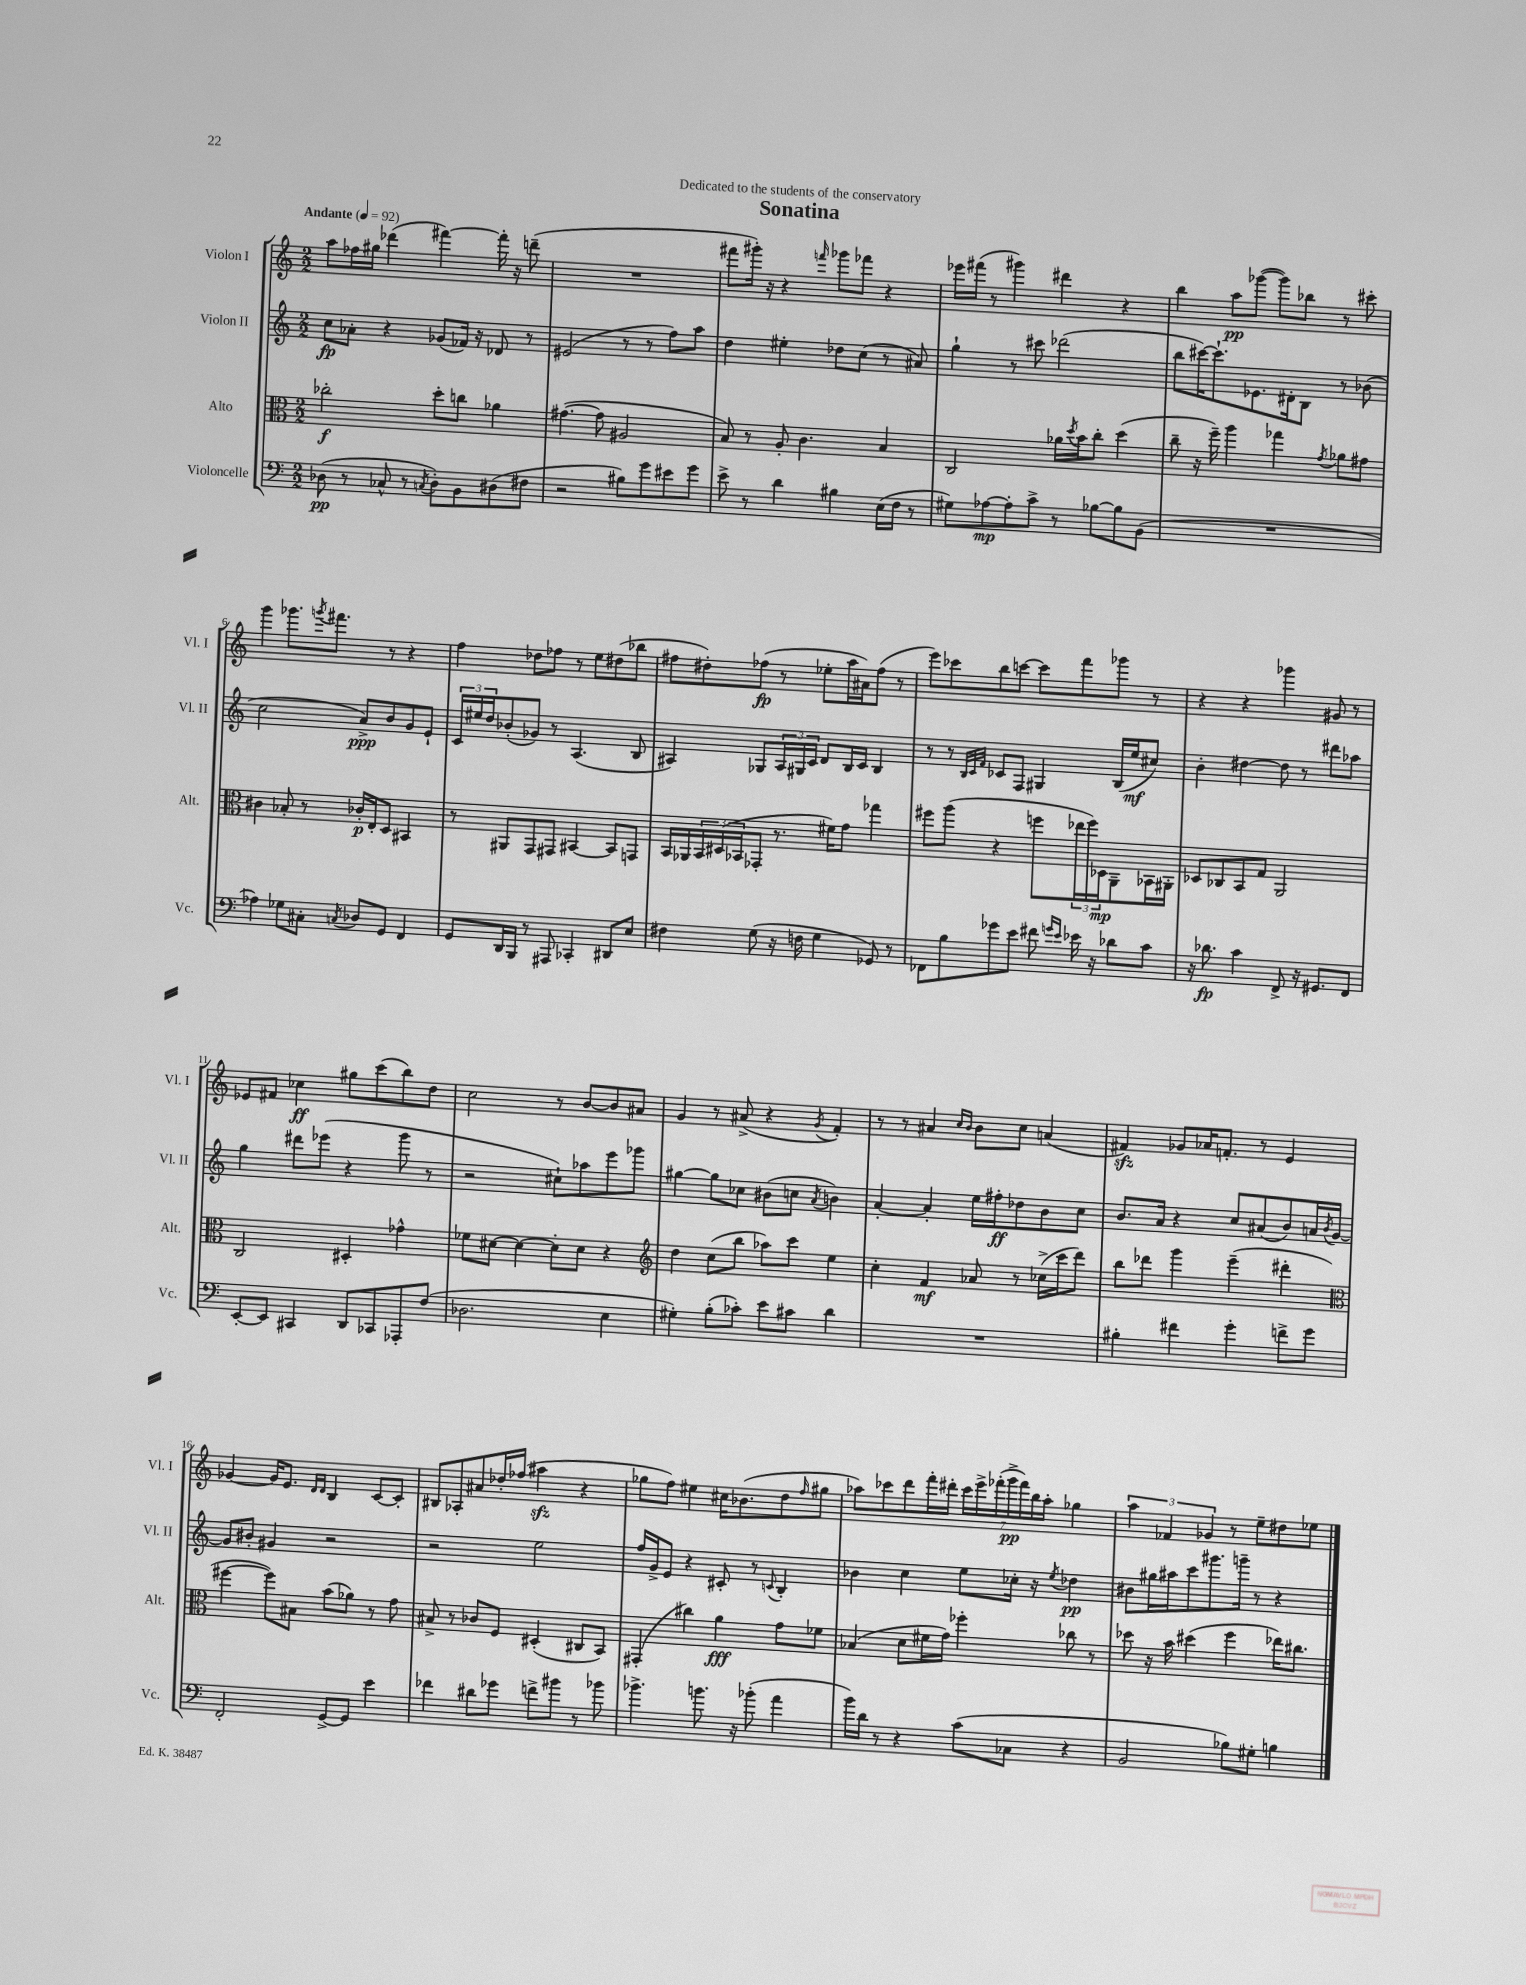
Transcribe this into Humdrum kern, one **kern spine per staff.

**kern	**dynam	**kern	**dynam	**kern	**dynam	**kern	**dynam
*part4	*part4	*part3	*part3	*part2	*part2	*part1	*part1
*staff4	*staff4	*staff3	*staff3	*staff2	*staff2	*staff1	*staff1
*I"Violoncelle	*	*I"Alto	*	*I"Violon II	*	*I"Violon I	*
*I'Vc.	*	*I'Alt.	*	*I'Vl. II	*	*I'Vl. I	*
*clefF4	*	*clefC3	*	*clefG2	*	*clefG2	*
*k[]	*	*k[]	*	*k[]	*	*k[]	*
*M2/2	*	*M2/2	*	*M2/2	*	*M2/2	*
*MM92	*	*MM92	*	*MM92	*	*MM92	*
=1	=1	=1	=1	=1	=1	=1	=1
!	!	!	!	!	!	!LO:TX:a:B:t=Andante	!
(8D-X\	pp	2cc-X'\	f	8cc\L	fp	8aa\L	.
8r	.	.	.	8a-X'\J	.	16ff-X\L	.
.	.	.	.	.	.	16gg#X\JJ	.
8C-X^^/	.	.	.	4r	.	(4ddd-X\	.
8r	.	.	.	.	.	.	.
8qCn/	.	.	.	.	.	.	.
8D-'\L)	.	8dd'\L	.	(8g-X/L	.	[4fff#X\)	.
8BB\	.	8ccn\J	.	16f-X/Jk)	.	.	.
.	.	.	.	16r	.	.	.
(8D#X\	.	4a-X\	.	8d-X/	.	16fff#'\]	.
.	.	.	.	.	.	16r	.
8F#X\J	.	.	.	8r	.	(8dddn~\	.
=2	=2	=2	=2	=2	=2	=2	=2
2r	.	([4.g#X\	.	(2e#X/	.	1r	.
.	.	8g#\]	.	.	.	.	.
8B#X\L)	.	2A#X/	.	8r	.	.	.
8g\	.	.	.	8r	.	.	.
8e#X\	.	.	.	8ff\L)	.	.	.
8g\J	.	.	.	8aa\J	.	.	.
=3	=3	=3	=3	=3	=3	=3	=3
8e^\	.	8B/)	.	4dd\	.	8fff#X\L	.
8r	.	8r	.	.	.	16ggg#X'\Jk)	.
.	.	.	.	.	.	16r	.
4d\	.	8A'/	.	4ee#X'\	.	4r	.
.	.	4.c\	.	.	.	.	.
.	.	.	.	.	.	16qqfffn/	.
4B#X\	.	.	.	8dd-X\L	.	8ggg-X\L	.
.	.	.	.	(8cc\J	.	8fff-X\J	.
(16E\LL	.	4B/	.	8r	.	4r	.
16F\JJ	.	.	.	.	.	.	.
8r	.	.	.	8a#X/)	.	.	.
=4	=4	=4	=4	=4	=4	=4	=4
8G#X\L)	.	2C/	.	4gg`\	.	16eee-X\LL	.
.	.	.	.	.	.	(16fff#X\JJ	.
[8A-X\	mp	.	.	.	.	8r	.
8A-'\]	.	.	.	8r	.	4ggg#X\)	.
8c^\J	.	.	.	8ccc#X\	.	.	.
8r	.	16a-X\LL	.	(2ddd-X\	.	4ddd#X\	.
.	.	8qdd/	.	.	.	.	.
.	.	16b\J	.	.	.	.	.
[8B-X\L	.	8cc'\J	.	.	.	.	.
8B-\]	.	(4dd\	.	.	.	4r	.
(8BB\J	.	.	.	.	.	.	.
=5	=5	=5	=5	=5	=5	=5	=5
1r	.	8cc~\	.	8bb\L	.	4bb\	.
.	.	16r	.	[16ccc#X\K)	.	.	.
.	.	16ff~\)	.	8.ccc#`\]	.	.	.
.	.	4aa\	.	.	.	8aa\L	pp
.	.	.	.	8.e-X\	.	([8ggg-X\J	.
.	.	4gg-X\	.	.	.	8ggg-\L])	.
.	.	.	.	16d#X'\k	.	.	.
.	.	.	.	8B\J	.	8bb-X\J	.
.	.	8qg/	.	.	.	.	.
.	.	8a-X\L	.	8r	.	8r	.
.	.	8g#X\J	.	(8b-X\	.	8ccc#X'\	.
!!LO:LB:g=z
=6	=6	=6	=6	=6	=6	=6	=6
4A-X\)	.	4c#X\	.	2cc\	.	4ggg\	.
8G-X\L	.	8B-X'/	.	.	.	8.ggg-X\L	.
8C#X'\J	.	8r	.	.	.	.	.
.	.	.	.	.	.	8qgggn/	.
.	.	.	.	.	.	8.fff#X\J	.
8qCn/	.	.	.	.	.	.	.
8D-X/L	.	16c-X'/LL	p	8a^/L)	ppp	.	.
.	.	16E'/J	.	.	.	.	.
8GG/J	.	8D/J	.	8b/	.	8r	.
4FF/	.	4BB#X/	.	8g/	.	4r	.
.	.	.	.	8e`/J	.	.	.
=7	=7	=7	=7	=7	=7	=7	=7
8GG/L	.	8r	.	24c/LL	.	4ff\	.
.	.	.	.	24ee#X/	.	.	.
.	.	.	.	24dd/J	.	.	.
16DD/L	.	8AA#X/L	.	(8b-X'/	.	.	.
16BBB/JJ	.	.	.	.	.	.	.
8r	.	8GG/	.	8g-X/J)	.	8dd-X\L	.
8AAA#X/	.	8GG#X/J	.	8r	.	8ff-X\J	.
4CC-X'/	.	[4BB#X/	.	(4.A/	.	8r	.
.	.	.	.	.	.	8ee\L	.
8DD#X/L	.	8BB#/L]	.	.	.	(8dd#X\	.
8E/J	.	8GGn/J	.	8B/	.	8bb-X\J	.
=8	=8	=8	=8	=8	=8	=8	=8
4F#X\	.	16BB/LL	.	4A#X/)	.	8ff#X\L	.
.	.	16AA-X/	.	.	.	.	.
.	.	24BB/	.	.	.	8dd#X'\)	.
.	.	(24D#X/	.	.	.	.	.
.	.	24BB-X/J	.	.	.	.	.
(8G\	.	8GG-X'/J	.	8G-X/L	.	(8ff-X\J	fp
16r	.	8.r	.	24A#/L	.	8r	.
.	.	.	.	24G#X/	.	.	.
16Fn\	.	.	.	.	.	.	.
.	.	.	.	24c/JJ	.	.	.
4G\	.	.	.	8d/L	.	8ee-X'\L	.
.	.	16f#X\KL)	.	.	.	.	.
.	.	8g\J	.	16B/L	.	16aa\L	.
.	.	.	.	16c/JJ	.	16a#X\J)	.
8GG-X/)	.	4gg-X\	.	4B/	.	(8ff-\J	.
8r	.	.	.	.	.	8r	.
=9	=9	=9	=9	=9	=9	=9	=9
8FF-X\L	.	8ff#X\L	.	8r	.	8eee\L)	.
8B\	.	(8aa\J	.	8r	.	8ccc-X\	.
.	.	.	.	32qqB/LLL	.	.	.
.	.	.	.	32qqc/	.	.	.
.	.	.	.	32qqf/JJJ	.	.	.
8g-X\	.	4r	.	8c-X/L	.	8bb\	.
8e\J	.	.	.	8F/J	.	[8cccn\J	.
8f#X\	.	8ffn\L	.	4G#X/	.	8ccc\L]	.
16qqgn/LL	.	.	.	.	.	.	.
16qqe/JJ	.	.	.	.	.	.	.
16e-X\	.	24ee-X\L	.	.	.	8fff\	.
.	.	24ff\)	.	.	.	.	.
16r	.	.	.	.	.	.	.
.	.	24D-X\J	mp	.	.	.	.
8d-X\L	.	8AA~\	.	(16B/LL	.	8ggg-X\J	.
.	.	.	.	16ee/J	mf	.	.
8c\J	.	16BB-X\L	.	8cc#X/J)	.	8r	.
.	.	16AA#X'\JJ	.	.	.	.	.
=10	=10	=10	=10	=10	=10	=10	=10
16r	.	8D-X/L	.	4b'\	.	4r	.
8.d-X\	fp	.	.	.	.	.	.
.	.	8C-X/	.	.	.	.	.
4c\	.	8BB/	.	[4dd#X\	.	4r	.
.	.	8G/J	.	.	.	.	.
8FF^/	.	2AA/	.	8dd#\]	.	4ggg-X\	.
16r	.	.	.	8r	.	.	.
8.GG#X/L	.	.	.	.	.	.	.
.	.	.	.	8ddd#X\L	.	8g#X/	.
8FF/J	.	.	.	8aa-X\J	.	8r	.
!!LO:LB:g=z
=11	=11	=11	=11	=11	=11	=11	=11
[8EE'/L	.	2C/	.	4gg\	.	8e-X/L	.
8EE/J]	.	.	.	.	.	8f#X/J	.
4CC#X/	.	.	.	8ddd#X\L	.	4cc-X\	ff
.	.	.	.	(8eee-X\J	.	.	.
8DD/L	.	4D#X'/	.	4r	.	8gg#X\L	.
8CC-X/	.	.	.	.	.	(8ccc\	.
8AAA-X'/	.	4g-X^^\	.	8ggg\	.	8bb\)	.
(8F/J	.	.	.	8r	.	8dd\J	.
=12	=12	=12	=12	=12	=12	=12	=12
2.D-X\	.	8f-X\L	.	2r	.	2cc\	.
.	.	[8d#X\J	.	.	.	.	.
.	.	4d#\_	.	.	.	.	.
.	.	8d#'\L]	.	8cc#X`\L)	.	8r	.
.	.	8d#\J	.	8aa-X\	.	[8b/L	.
4E\	.	4r	.	8eee\	.	8b/]	.
.	.	.	.	8ggg-X\J	.	8a#X/J	.
=13	=13	=13	=13	=13	=13	=13	=13
*	*	*clefG2	*	*	*	*	*
4G#X'\)	.	4dd\	.	[4gg#X\	.	4g/	.
(8B'\L	.	(8cc\L	.	8gg#\L]	.	8r	.
8c-X'\J)	.	8bb\J	.	8cc-X\J	.	(8a#X^/	.
8e\L	.	8aa-X\L)	.	(8b#X\L	.	4r	.
8c#X\J	.	8ccc\J	.	8ccn\J	.	.	.
.	.	.	.	8qa/	.	8qg/	.
4d\	.	4ee\	.	4bn\)	.	4f'/)	.
=14	=14	=14	=14	=14	=14	=14	=14
1r	.	4cc'\	.	[4a'/	.	8r	.
.	.	.	.	.	.	8r	.
.	.	4f/	mf	4a'/]	.	4a#X/	.
.	.	.	.	.	.	16qqcc/LL	.
.	.	.	.	.	.	16qqb/JJ	.
.	.	8a-X/	.	16ee\LL	.	8b\L	.
.	.	.	.	16ff#X'\J	ff	.	.
.	.	8r	.	8dd-X\	.	8cc\J	.
.	.	(16cc-X^\LL	.	8b\	.	(4an/	.
.	.	16ccc\J	.	.	.	.	.
.	.	8ddd\J)	.	8cc\J	.	.	.
=15	=15	=15	=15	=15	=15	=15	=15
4B#X'\	.	8bb\L	.	8.b/L	.	4f#Xzz/)	.
.	.	8ddd-X\J	.	.	.	.	.
.	.	.	.	16a/Jk	.	.	.
4f#X\	.	4ggg\	.	4r	.	8g-X/L	.
.	.	.	.	.	.	16a-X/K	.
.	.	.	.	.	.	8.fn'/J	.
4g'\	.	(4eee~\	.	8cc/L	.	.	.
.	.	.	.	(8a#X/	.	8r	.
8fn^\L	.	4ddd#X'\	.	8b/)	.	4e/	.
8g\J	.	.	.	16an/L	.	.	.
.	.	.	.	8qb/	.	.	.
.	.	.	.	[16g/JJ	.	.	.
!!LO:LB:g=z
=16	=16	=16	=16	=16	=16	=16	=16
*	*	*clefC3	*	*	*	*	*
2FF'/	.	[4ff#X\	.	8g/L]	.	[4g-X/	.
.	.	.	.	8b#X'/J	.	.	.
.	.	8ff#\L])	.	4g#X/	.	16g-/KL]	.
.	.	.	.	.	.	8.e/J	.
.	.	8B#X\J	.	.	.	.	.
.	.	.	.	.	.	16qqd/LL	.
.	.	.	.	.	.	16qqd/JJ	.
[8GG^/L	.	(8b\L	.	2r	.	4B/	.
8GG/J]	.	8a-X\J)	.	.	.	.	.
4e\	.	8r	.	.	.	[8c/L	.
.	.	8g\	.	.	.	8c'/J]	.
=17	=17	=17	=17	=17	=17	=17	=17
4f-X\	.	8B#X^/	.	2r	.	8B#X/L	.
.	.	8r	.	.	.	8A-X'/	.
8d#X\L	.	8c-X/L	.	.	.	8a#X/	.
8g-X\J	.	8F/J	.	.	.	16dd-X'/L	.
.	.	.	.	.	.	(16ff-X/JJ	.
8fn^\L	.	(4D#X'/	.	2ee\	.	4aa#Xzz\	.
8b#X\J	.	.	.	.	.	.	.
8r	.	8C#X/L	.	.	.	4r	.
8b-X\	.	8BB/J)	.	.	.	.	.
=18	=18	=18	=18	=18	=18	=18	=18
4.b-X^\	.	(4GG#X'/	.	16ff/LL	.	8gg-X\L	.
.	.	.	.	16g^/J	.	.	.
.	.	.	.	8e/J	.	8ff\J)	.
.	.	4cc#X\)	.	4r	.	4ee#X\	.
8.bn\	.	.	.	.	.	.	.
.	.	4a\	fff	8c#X'/	.	16cc#X\KL	.
16r	.	.	.	.	.	(8.b-X\	.
(8b-X'\	.	.	.	8r	.	.	.
.	.	.	.	8qqcn/	.	.	.
4a\	.	8g\L	.	4B'/	.	8dd\	.
.	.	.	.	.	.	16qqff/	.
.	.	8f-X\J	.	.	.	8gg#X\J	.
=19	=19	=19	=19	=19	=19	=19	=19
16b\LL)	.	(4B-X/	.	4b-X\	.	8aa-X\L)	.
16d\JJ	.	.	.	.	.	.	.
8r	.	.	.	.	.	8ccc-X\	.
4r	.	8d\L	.	4cc\	.	8ddd\	.
.	.	16f#X\L	.	.	.	16fff'\L	.
.	.	16g\JJ)	.	.	.	16ddd#X'\JJ	.
(8c\L	.	4ff-X'\	.	8ee\L	.	28ccc-\LL	.
.	.	.	.	.	.	28eee^\	.
.	.	.	.	.	.	(28fff-X'\	.
.	.	.	.	.	.	28ggg^\	pp
8C-X\J	.	.	.	16cc-X'\Jk	.	.	.
.	.	.	.	.	.	28fff-\)	.
.	.	.	.	.	.	28bb\	.
.	.	.	.	16r	.	.	.
.	.	.	.	.	.	28aa-'\JJ	.
.	.	.	.	8qee/	.	.	.
4r	.	8cc-X\	.	4dd-X\	pp	4gg-X\	.
.	.	8r	.	.	.	.	.
=20	=20	=20	=20	=20	=20	=20	=20
2BB/	.	8dd-X\	.	8b#X\L	.	6aa\	.
.	.	16r	.	16gg#X\L	.	.	.
.	.	.	.	.	.	6f-X/	.
.	.	16b\	.	16aa#X\J	.	.	.
.	.	(4dd#X\	.	8ccc\	.	.	.
.	.	.	.	.	.	6g-X/	.
.	.	.	.	8.ggg#X\	.	.	.
8B-X\L)	.	4ff\	.	.	.	8r	.
.	.	.	.	16gggn~\Jk	.	.	.
8G#X'\J	.	.	.	8r	.	8ee~\L	.
4Bn\	.	16ee-X\KL)	.	4r	.	8dd#X\	.
.	.	8.cc#X\J	.	.	.	.	.
.	.	.	.	.	.	8ee-X\J	.
==	==	==	==	==	==	==	==
*-	*-	*-	*-	*-	*-	*-	*-
